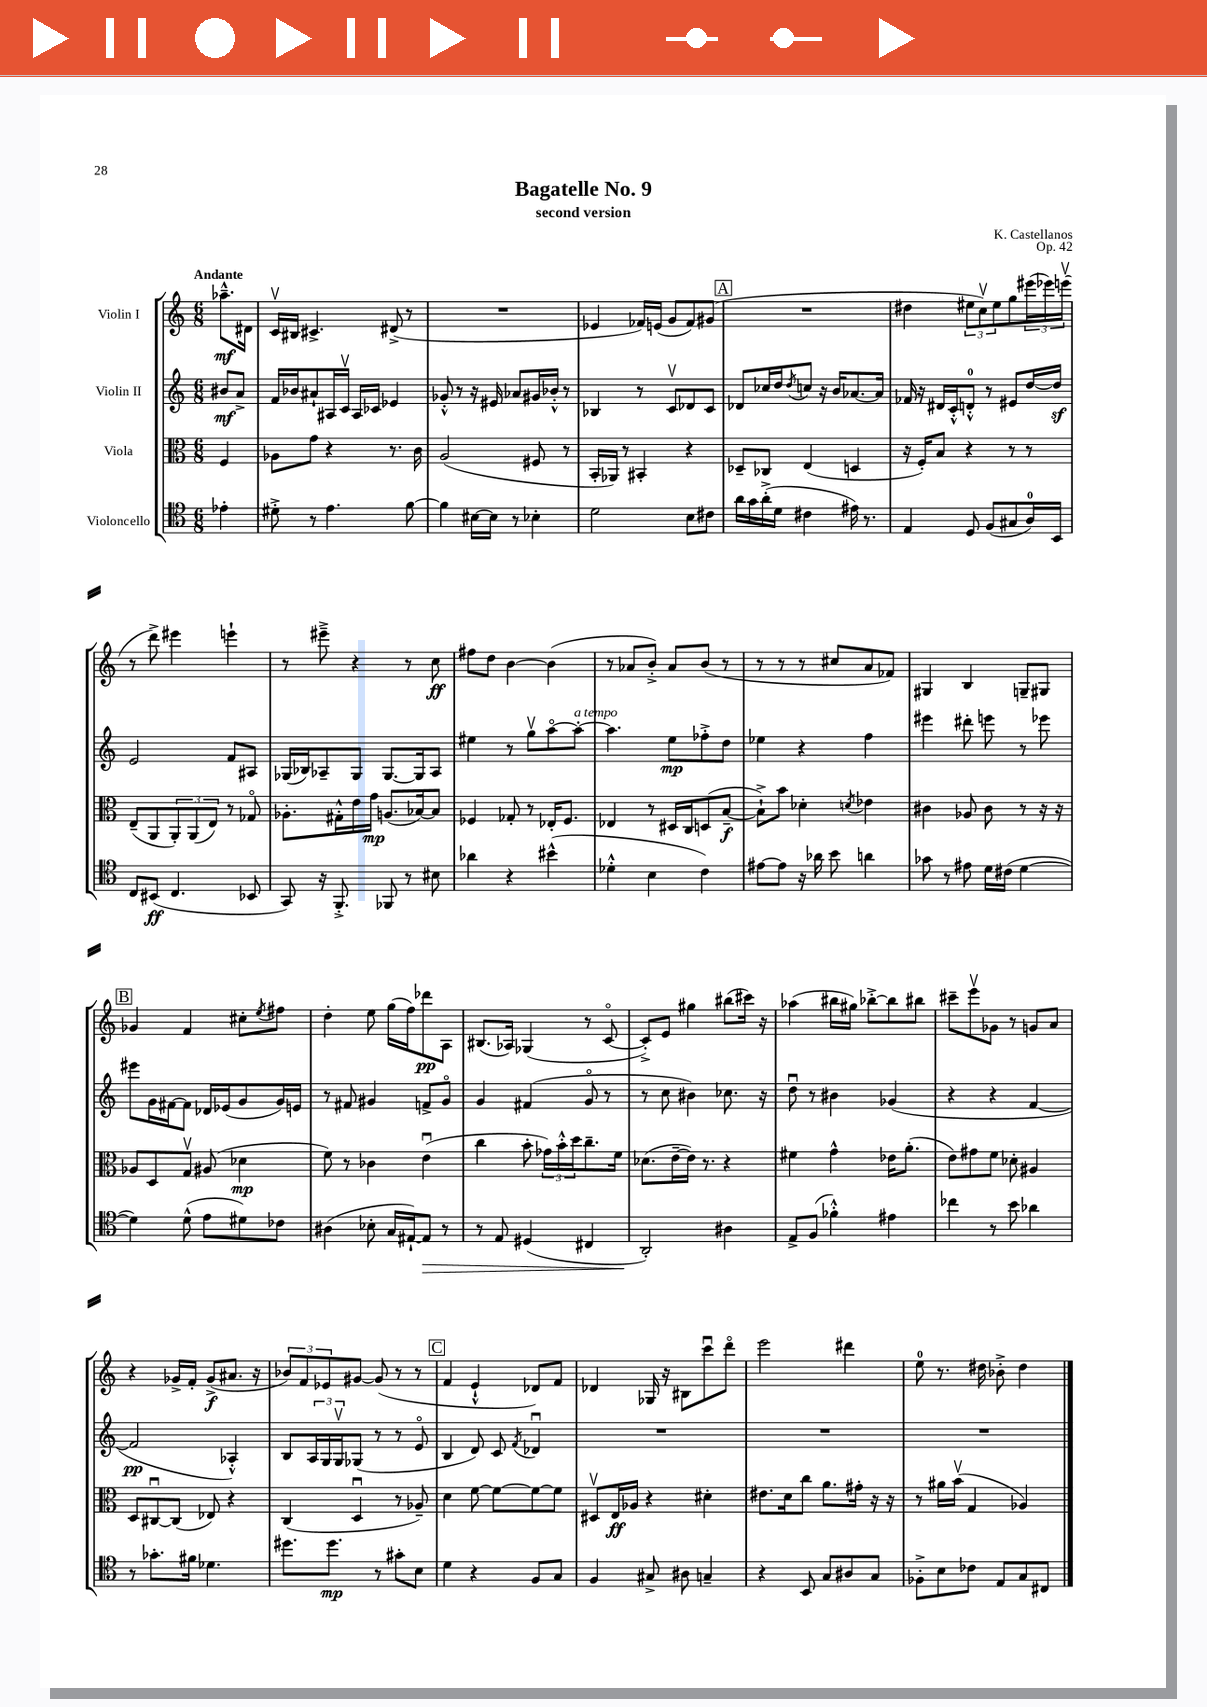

**kern	**kern	**kern	**kern
*staff4	*staff3	*staff2	*staff1
*clefC4	*clefC3	*clefG2	*clefG2
*k[]	*k[]	*k[]	*k[]
*M6/8	*M6/8	*M6/8	*M6/8
4e-'	4F	8b#	8.aa-~^^
.	.	8a^	.
.	.	.	16d#
=	=	=	=
8d#'^	8A-	16f	16cv
.	.	16b-	16B#
8r	8g	8a#`	4.c#^
4.e	4r	16A#	.
.	.	16cv	.
.	.	16A#	.
.	.	16c-	.
.	8.r	4e-	(8d#^
[8f	.	.	8r
.	16c	.	.
=	=	=	=
4f]	(2A	8g-'^^	2.r
.	.	8r	.
[16B#	.	16r	.
16B#]	.	16e#	.
8r	.	8a-	.
4B-'	8F#	16g#	.
.	.	16b-'^^	.
.	8r	8r	.
=	=	=	=
2d	16BB'	4B-	4e-
.	16AA-)	.	.
.	8r	.	.
.	4BB#'	8r	16f-)
.	.	.	(16e
.	.	8cv	8g
8B	4r	8d-	8f-)
8c#	.	8c	(8g#
=	=	=	=
16a	8D-~	8d-	2.r
16g	.	.	.
(16a'^	8C-	16cc-	.
16d	.	16dd	.
.	.	8qdd	.
4c#	(4E	8cc	.
.	.	16r	.
.	.	16b	.
16e#)	4D	[8.a-	.
8.r	.	.	.
.	.	16a-]	.
=	=	=	=
4E	16r	16f-	4dd#
.	16F')	16r	.
.	8B	16d#	.
.	.	16c'^^	.
8D	4r	8d'^^	12ee#
.	.	.	12ccv)
(8F	.	8r	.
.	.	.	12ee#
8G#	8r	8e#	8gg
16A)	8r	[16dd	(24eee#
.	.	.	24eee-)
16BB	.	16dd]	.
.	.	.	(24eeev
=	=	=	=
8C	(8E~	2e	8r
(8BB#	8AA	.	8ddd^)
4.C	12AA')	.	4eee#
.	(12AA	.	.
.	12E)	.	.
.	8r	8f	4eee`
8BB-	8G-o	8A#	.
=	=	=	=
8GG)	8.A-'	(16G-	8r
.	.	16B-)	.
16r	.	8A-~	8eee#~^
8.FF'^	16G#'^^	.	.
.	16e	8G-	4r
.	16g	.	.
8FF-	(8.A	[8.G-	.
8r	.	.	8r
.	[16B-)	16G-]	.
8B#	8B-]	8A-	8cc
=	=	=	=
4a-	4F-	4ee#	8ff#
.	.	.	8dd
4r	8G-'	8r	[4b
.	8r	8ggv	.
(4b#^^	16E-'	[8aao	(4b]
.	8.F-	.	.
.	.	8aa'_	.
=	=	=	=
4d-'^^	4E-	4.aa]	8r
.	.	.	8a-
4B	8r	.	8b'^)
.	16D#	8ee	8a-
.	16C	.	.
4c)	(8D	8ff-'^	(8b
.	[8B~	8dd	8r
=	=	=	=
[8e#	8B`^])	4ee-	8r
8e#]	8b	.	8r
16r	4d-'	4r	8r
16a-	.	.	.
8b	.	.	8cc#
.	8qd	.	.
4a	4e-	4ff	8a
.	.	.	8f-)
=	=	=	=
8g-	4c#	4eee#	4G#
8r	.	.	.
8e#	8A-	8ddd#'	4B
16d	8c#	8eee	.
(16c#	.	.	.
[4d	8r	8r	8G~
.	16r	8eee-	8G#
.	16r	.	.
=	=	=	=
4d])	8A-	8eee#	4g-
.	8D	16g	.
.	.	[16f#	.
(8d^^	8Gv	8f#]	4f
8e	(8A#	16d-	.
.	.	(16e-	.
8d#)	4d-	8g	8cc#'
.	.	.	8qee
8c-	.	16g)	8ff#
.	.	16e	.
=	=	=	=
(4A#	8f)	8r	4dd'
.	8r	8f#	.
8B-'	4c-	4g#	8ee
16G	.	.	(16gg
[16E#`)	.	.	16ff)
8E#]	(4eu	8f^	8ddd-
8r	.	8g#o	8A
=	=	=	=
8r	4cc	4g	(8.B#
8E	.	.	.
.	.	.	16A-)
(4D#	8b'	(4f#	(4G-
.	24g-)	.	.
.	24b'^^	.	.
.	24dd	.	.
4C#	8.cc~	8go	8r
.	.	8r	[8co
.	16f	.	.
=	=	=	=
2AA')	(8.d-	8r	8c'^])
.	.	8cc	8e
.	[16e~	.	.
.	16e])	4b#)	4gg#
.	8.r	.	.
4A#	4r	8.cc-	(8bb#
.	.	.	16ccc#)
.	.	16r	16r
=	=	=	=
8E^	4f#	8ddu	(4aa-
(8F	.	8r	.
4f-'^^)	4g^^	4b#	16bb#
.	.	.	16gg#)
.	.	.	[8bb-'^
4e#	16e-	(4g-	8bb-]
.	(8.a'	.	.
.	.	.	8bb#
=	=	=	=
4cc-	8e)	4r	8ccc#~
.	8g#	.	8eeev
8r	8f	4r	8g-
8b	8d-'	.	8r
4a-	4A#	[4f	8g
.	.	.	8a
=	=	=	=
8r	8D	2f]	4r
8.g-'	[8C#u	.	.
.	(8C#]	.	16g-^
16f#	.	.	16f'
4.d-	8E-)	.	(8g-^
.	4r	4A-'^^)	8.a#
.	.	.	16r
=	=	=	=
8.dd#	(4C	8B	12b-)
.	.	.	12f
.	.	24A	.
.	.	24G	12e-
8.dd#	.	.	.
.	.	24Gv	.
.	4Du	(8G-	[8g#
8r	.	8r	(8g#]
8g#'	8r	8r	8r
8B	8A-~)	8eo	8r
=	=	=	=
4d	4d	4B	4f
4r	[8f	8d)	4e`^^
.	8f_	8c	.
.	.	8qf	.
8F	8f_	4d-u	8d-)
8G	8f]	.	8f
=	=	=	=
4F	8D#v	2.r	4d-
.	16E	.	.
.	16A-	.	.
8G#^	4r	.	16G-
.	.	.	16r
8A#	.	.	8B#
4G~	4d#'	.	8cccu
.	.	.	8dddo
=	=	=	=
4r	8.e#	2.r	2eee
.	16d	.	.
8BB	8cc	.	.
8G	8.a	.	.
8A#	.	.	4ddd#
.	16g#'	.	.
8G	16r	.	.
.	16r	.	.
=	=	=	=
8F-'^	8r	2.r	8ee
8B	16a#	.	8.r
.	(16bv	.	.
8c-	4G	.	.
.	.	.	16dd#
8E	.	.	8b-'^
8G	4A-)	.	4dd#
8C#	.	.	.
==	==	==	==
*-	*-	*-	*-
